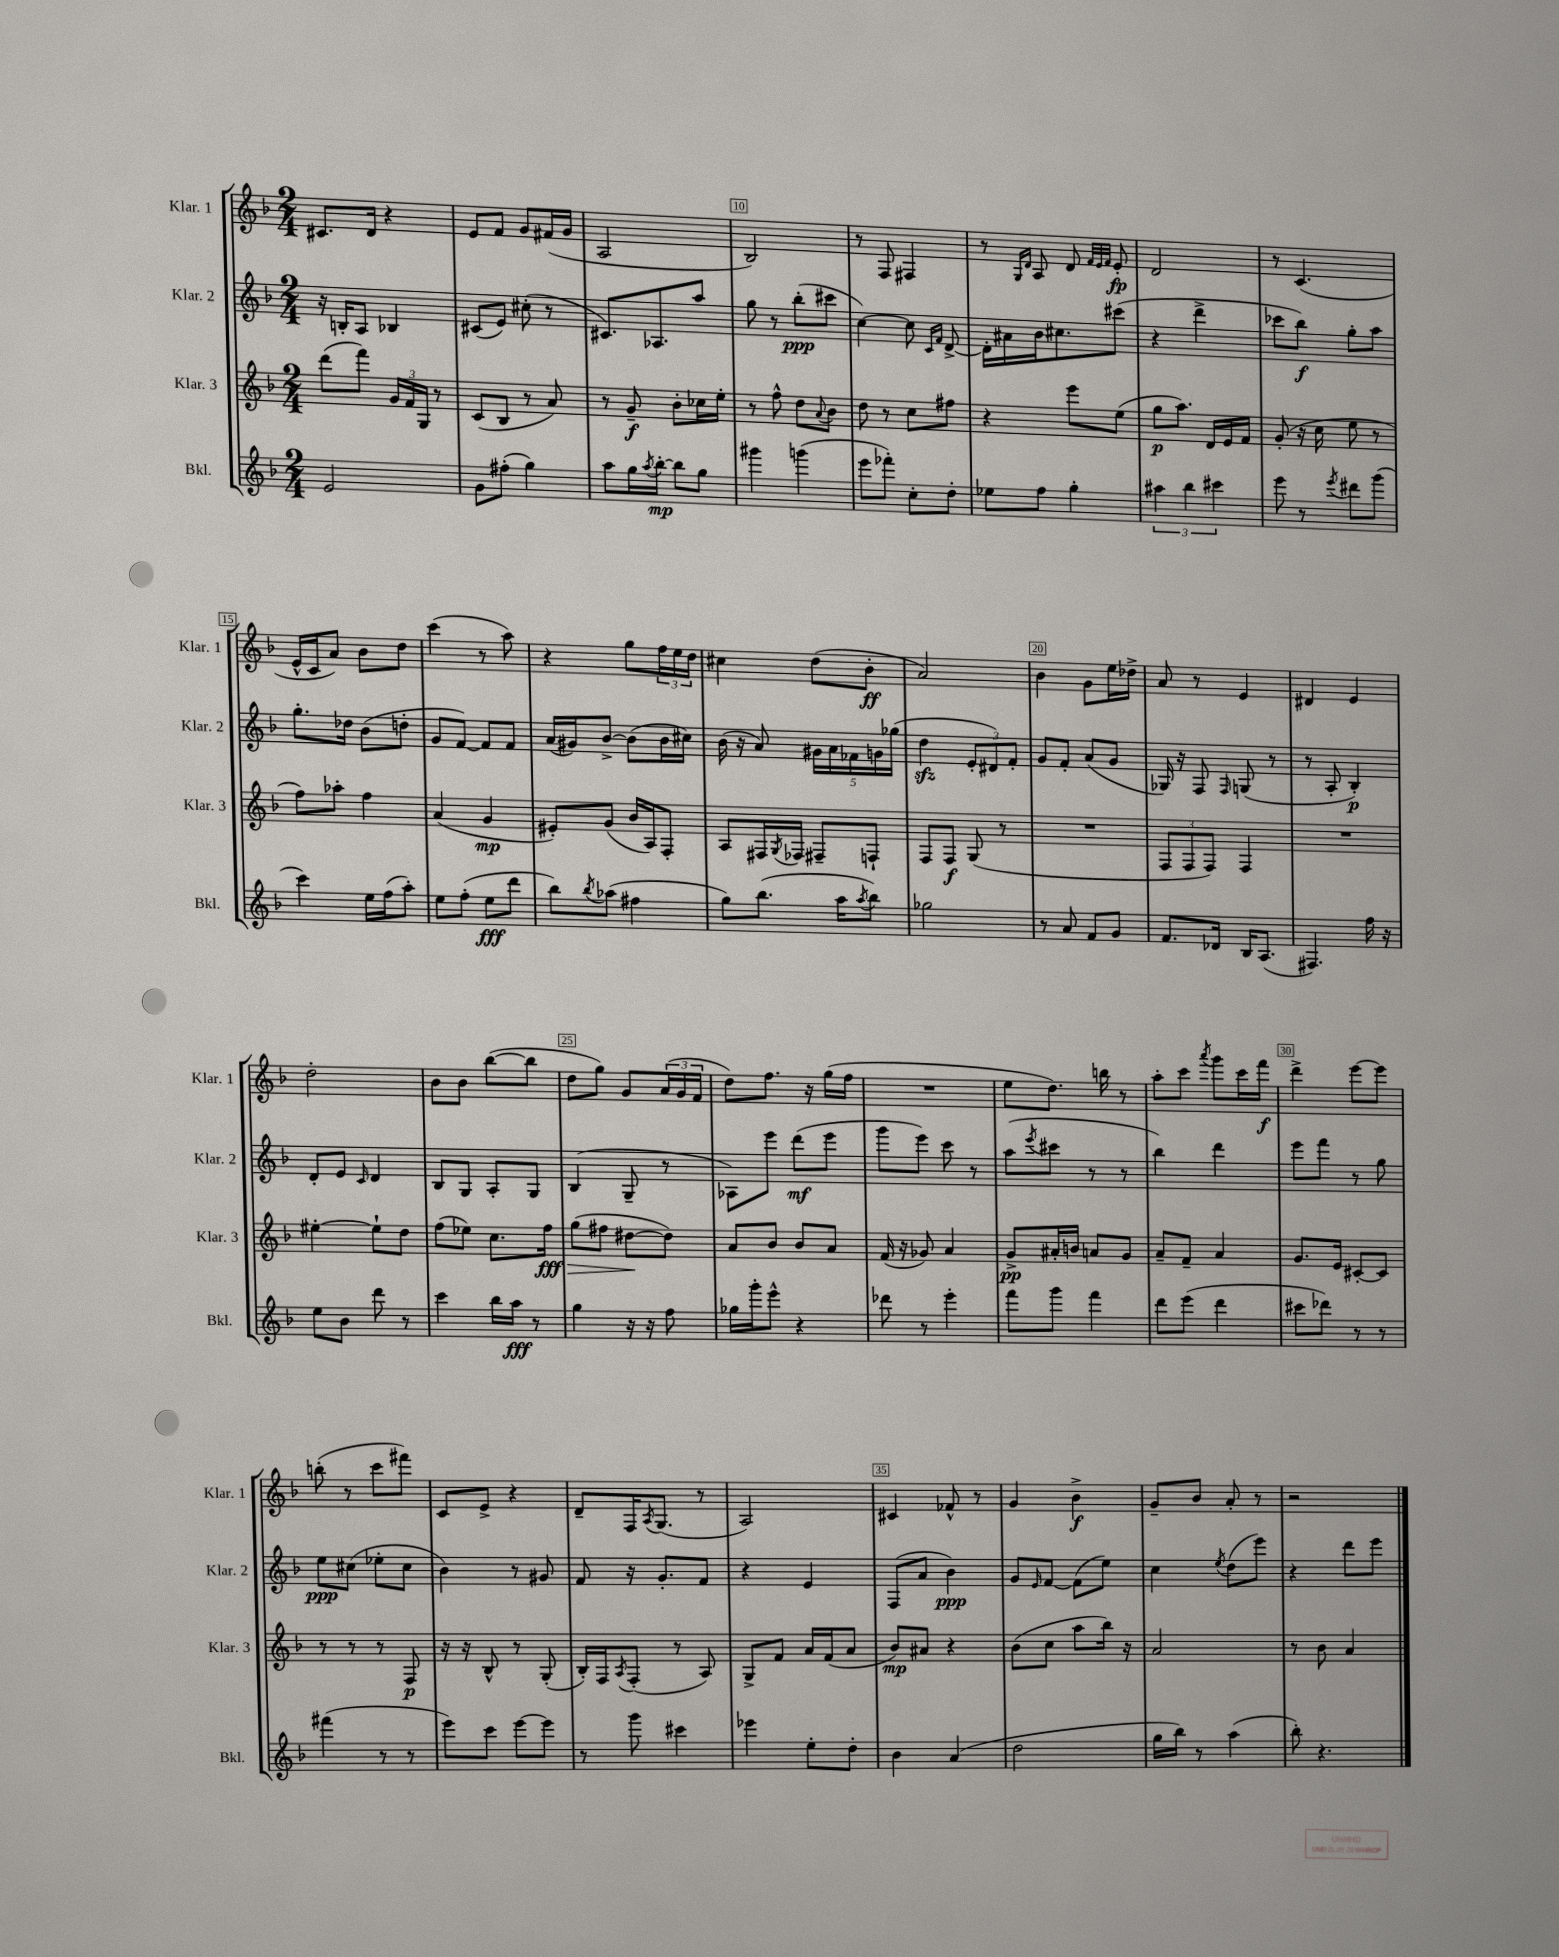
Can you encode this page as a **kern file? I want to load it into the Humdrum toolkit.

**kern	**kern	**kern	**kern
*staff4	*staff3	*staff2	*staff1
*clefG2	*clefG2	*clefG2	*clefG2
*k[b-]	*k[b-]	*k[b-]	*k[b-]
*M2/4	*M2/4	*M2/4	*M2/4
2e/	(8ddd\L	16r	8.c#/L
.	.	16B'/LK	.
.	8fff\J)	8A/J	.
.	.	.	16d/Jk
.	24g/LL	4B-/	4r
.	24f/	.	.
.	24G/JJ	.	.
.	8r	.	.
=	=	=	=
8g\L	(8c/L	(8c#/L	8e/L
(8ff#'\J	8B-/J	8e/J)	8f/J
4gg\)	8r	(8cc#'\	8g/L
.	8a/)	8r	(16f#/L
.	.	.	16g/JJ
=	=	=	=
8aa\L	8r	8.c#/L)	2A/
16gg\L	8g~/	.	.
8qaa/	.	.	.
[16bb-'\JJ	.	8.A-/	.
8bb-\]L	8b-'\L	.	.
8gg\J	16cc-\L	8aa/J	.
.	16ee'\JJ	.	.
=	=	=	=
4ggg#\	8r	8gg\	2B-/)
.	8ff^^\	8r	.
(4ggg\	8dd\L	(8bb-'\L	.
.	8qqa/	.	.
.	8b-\J	8ccc#\J	.
=	=	=	=
8eee\L	8dd\	[4cc\)	8r
8fff-'\J)	8r	.	8F/
8cc'\L	8cc\L	8cc\]	4F#/
.	.	16qqc/LL	.
.	.	16qqf/JJ	.
8dd'\J	8ff#\J	[8d^/	.
=	=	=	=
8ee-\L	4r	16d'\]LL	8r
.	.	16a#\	.
.	.	.	16qqG/LL
.	.	.	16qqd/JJ
8ff\J	.	16b-\J	8A/
.	.	8.cc#\	.
4gg'\	8eee\L	.	8d/
.	.	.	32qqf/LLL
.	.	.	32qqe/
.	.	.	32qqf/JJJ
.	(8ee\J	(8ccc#\J	8e'/
=	=	=	=
6aa#\	8gg\L	4r	2d/
.	8.aa\J)	.	.
6bb-\	.	.	.
.	.	4ddd^\	.
.	16d/LL	.	.
6ccc#\	.	.	.
.	16e/	.	.
.	16f/JJ	.	.
=	=	=	=
8eee\	(8g'/	8ccc-\L	8r
8r	16r	8bb-\J)	(4.c/
.	16cc\	.	.
8qeee/	.	.	.
8ddd#\L	8ee\	8gg'\L	.
(8ggg\J	8r	8aa\J	.
=	=	=	=
4ccc\)	8ff\L)	8.gg'\L	16e^^/LL
.	.	.	16c/J
.	8aa-'\J	.	8a/J)
.	.	16dd-\Jk	.
16ee\LL	4ff\	(8b-\L	8b-\L
(16ff\J	.	.	.
8aa'\J)	.	8dd'\J	8dd\J
=	=	=	=
8ee\L	(4a/	8g/L	(4ccc\
(8ff'\J	.	[8f/J)	.
8ee\L	4g/	8f/]L	8r
8ddd\J	.	8f/J	8aa\)
=	=	=	=
8bb-\L)	8e#'/L)	(16a/LL	4r
.	.	16g#/J)	.
8qbb-/	.	.	.
(8aa-\J	(8g/J	[8b-^/J	.
4ff#\	16b-/LL	(8b-\]L	8gg\L
.	16A/J)	.	.
.	8F'/J	16b-\L	24ff\L
.	.	.	24ee\
.	.	16cc#\JJ)	.
.	.	.	24dd\JJ
=	=	=	=
8gg\L)	8A/L	(16b-\	4cc#\
.	.	16r	.
(8.bb-\J	16F#/L	8a/)	.
.	8qG/	.	.
.	16F-/JJ	.	.
.	8F#~/L	20g#\LL	(8dd\L
.	.	20a\	.
16aa\LK	.	.	.
.	.	20f-\	.
8qaa/	.	.	.
8bb-\J)	8F`/J	.	8b-'\J
.	.	20g\	.
.	.	(20gg-\JJ	.
=	=	=	=
2gg-\	8F/L	4dd\	2a/)
.	8F/J	.	.
.	(8G/	12e'/L	.
.	.	12d#/)	.
.	8r	.	.
.	.	12f'/J	.
=	=	=	=
8r	2r	8g/L	4b-\
8a/	.	8f'/J	.
8f/L	.	(8a/L	8g\L
8g/J	.	8g/J	16ee\L
.	.	.	16dd-^\JJ
=	=	=	=
8.f/L	12F/L	16G-/)	8a/
.	.	16r	.
.	12F/	.	.
.	.	8F/	8r
.	12F/J)	.	.
16d-/Jk	.	.	.
.	.	16qqF/	.
16B-/LK	4F/	(8G/	4e/
(8.A/J	.	.	.
.	.	8r	.
=	=	=	=
4.F#/)	2r	8r	4d#/
.	.	8A'/	.
.	.	4B-'/)	4e/
16ff\	.	.	.
16r	.	.	.
=	=	=	=
8ee\L	[4ee#'\	8d'/L	2dd'\
8b-\J	.	8e/J	.
.	.	16qqc/	.
8ddd\	8ee#`\]L	4d/	.
8r	8dd\J	.	.
=	=	=	=
4ccc\	(8ff\L	8B-/L	8b-\L
.	8ee-\J)	8G/J	8b-\J
16bb-\LL	8.cc\L	8A'/L	([8bb-\L
16aa\JJ	.	.	.
8r	.	8G/J	8bb-\]J
.	16ff\Jk	.	.
=	=	=	=
4gg\	(8gg\L	(4B-/	8dd\L
.	8ff#\J	.	8gg\J)
16r	[8dd#\L	8G~/	8g/L
16r	.	.	.
8ff\	8dd#\]J)	8r	(24a/L
.	.	.	24g/
.	.	.	24f/JJ
=	=	=	=
16gg-\LL	8a/L	8A-\L)	8dd\L)
16ggg'\J	.	.	.
8eee^^\J	8b-/J	8eee\J	8.ff\J
4r	8b-/L	(8ddd\L	.
.	.	.	16r
.	8a/J	8eee\J	(16gg\LL
.	.	.	16ff\JJ
=	=	=	=
8ddd-\	(16f/	8ggg\L	2r
.	16r	.	.
8r	8g-/)	8eee\J)	.
4eee'\	4a/	8ccc\	.
.	.	8r	.
=	=	=	=
8fff\L	8g^/L	(8aa\L	8ee\L
.	.	8qeee/	.
8ggg\J	16a#'/L	8ccc#\J	8.dd\J)
.	16b/JJ	.	.
4fff\	8a/L	8r	.
.	.	.	16bb\
.	8g/J	8r	8r
=	=	=	=
8ddd\L	8a~/L	4bb-\)	8aa'\L
(8eee\J	8f~/J	.	8ccc\J
.	.	.	8qaaa/
4ddd\	4a/	4ddd\	8ggg\L
.	.	.	16ccc\L
.	.	.	16fff\JJ
=	=	=	=
8ccc#\L	8.g/L	8eee\L	4ddd^\
8ddd-\J)	.	8fff\J	.
.	16e/Jk	.	.
8r	[8c#'/L	8r	[8eee\L
8r	8c#/]J	8gg\	8eee\]J
=	=	=	=
(4fff#\	8r	8ee\L	(8bb'\
.	8r	(8cc#\J	8r
8r	8r	8ee-'\L	8ccc\L
8r	8F/	8cc#\J	8fff#\J)
=	=	=	=
8eee\L)	16r	4b-\)	8c/L
.	16r	.	.
8ccc\J	8B-^^/	.	8e^/J
[8eee\L	8r	8r	4r
8eee\]J	(8G'/	8g#/	.
=	=	=	=
8r	16B-'/LL)	8f/	8d~/L
.	16F/J	.	.
.	8qA/	.	.
8ggg\	(8F'/J	16r	16F/K
.	.	.	8qA/
.	.	8.g'/L	(8.G/J
4ccc#\	8r	.	.
.	8A/)	8f/J	8r
=	=	=	=
4eee-\	8G^/L	4r	2A/)
.	8f/J	.	.
8ee'\L	16a/LL	4e/	.
.	(16f/J	.	.
8dd'\J	8a/J	.	.
=	=	=	=
4b-\	8b-/L)	(8F/L	4c#/
.	8a#/J	8a/J	.
(4a/	4r	4b-\)	8f-^^/
.	.	.	8r
=	=	=	=
2dd\	(8b-\L	8g/L	4g/
.	.	16qqe/	.
.	8cc\J	[8f/J	.
.	8aa\L	(8f\]L	4b-^\
.	16bb-\Jk)	8ee\J)	.
.	16r	.	.
=	=	=	=
16gg\LL	2a/	4cc\	8g~/L
16bb-\JJ)	.	.	.
8r	.	.	8b-/J
.	.	8qee/	.
(4aa\	.	(8dd\L	8a'/
.	.	8eee\J)	8r
=	=	=	=
8bb-'\)	8r	4r	2r
4.r	8b-\	.	.
.	4a/	8ddd\L	.
.	.	8eee\J	.
==	==	==	==
*-	*-	*-	*-
